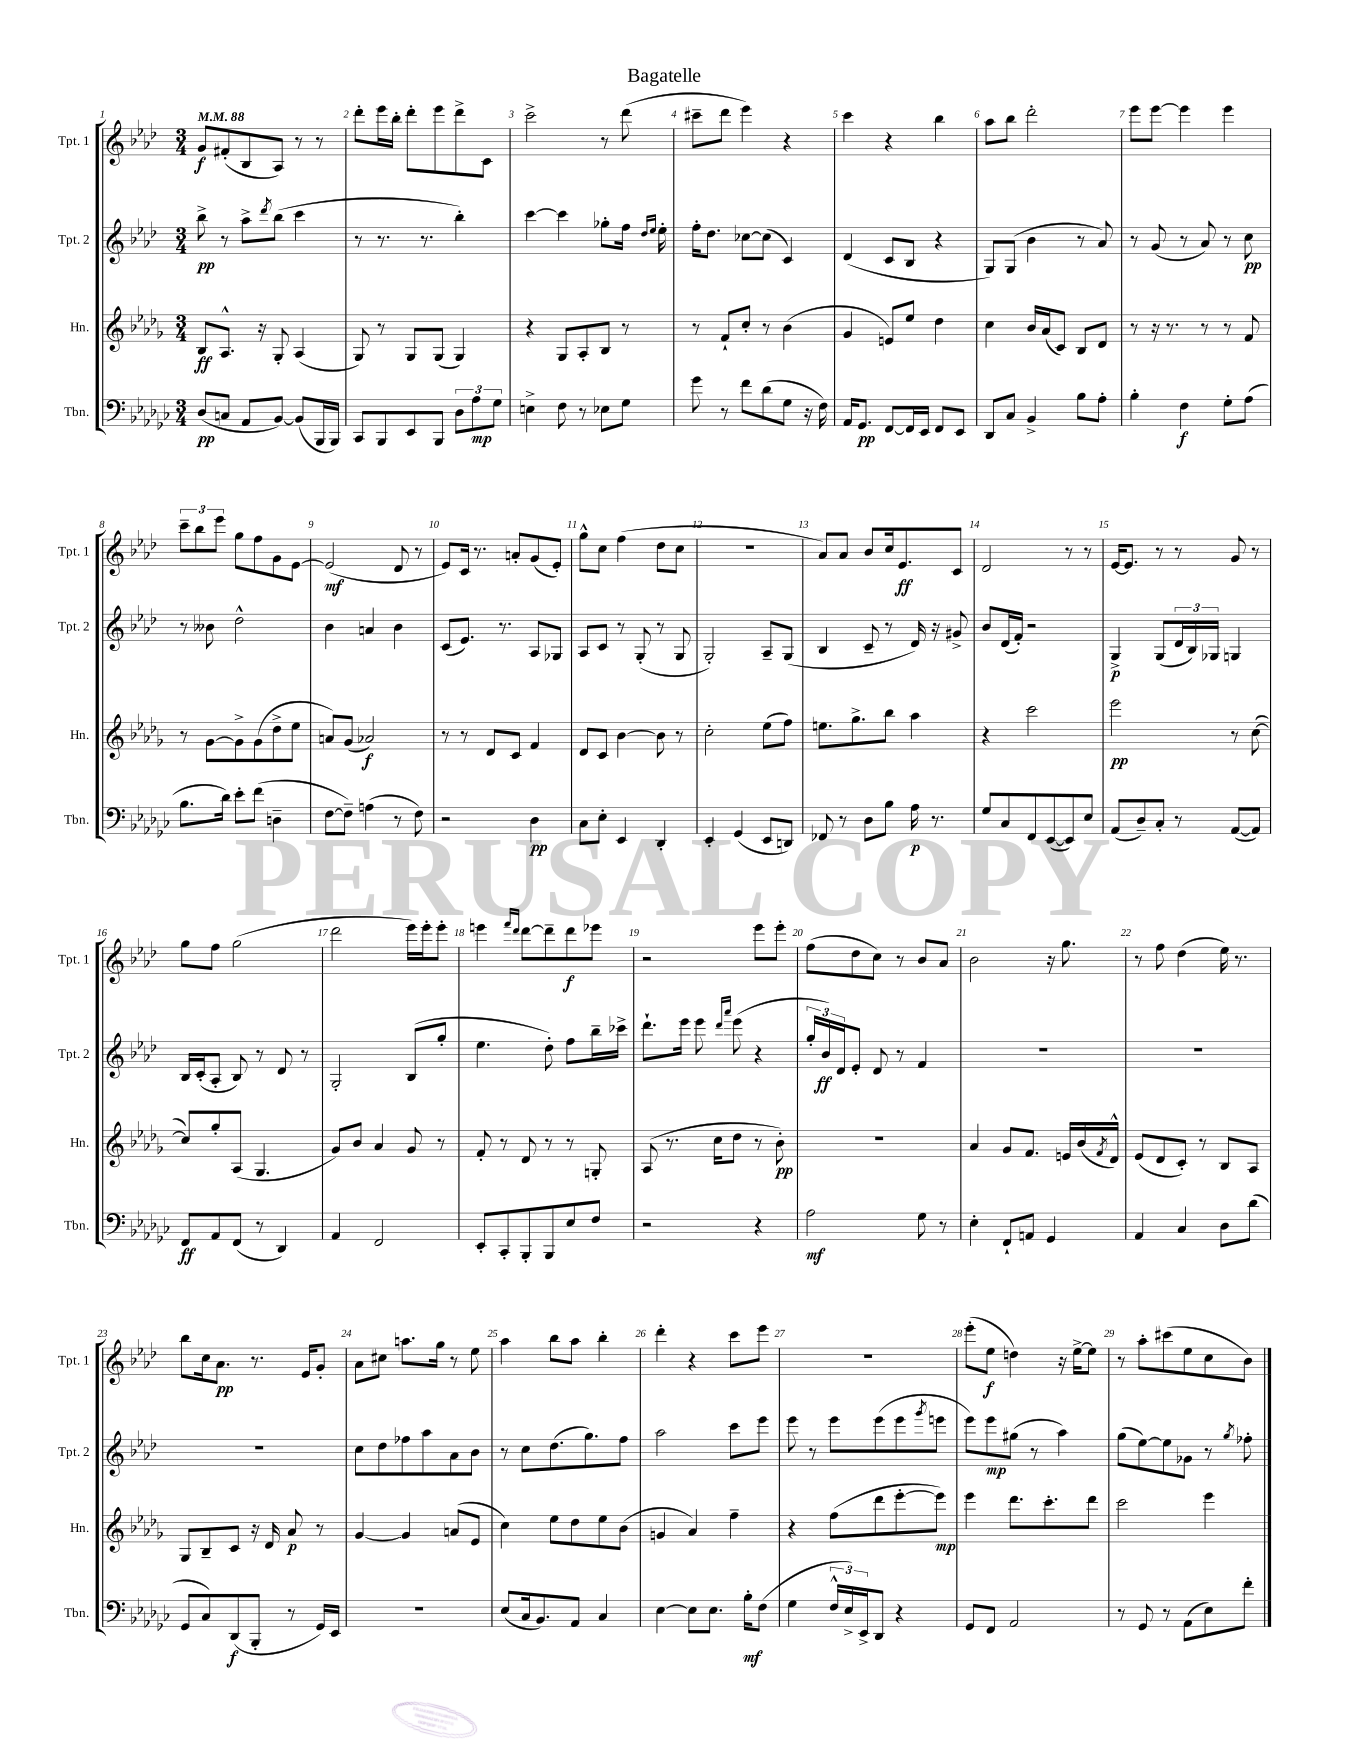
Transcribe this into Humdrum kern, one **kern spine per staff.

**kern	**kern	**kern	**kern
*staff4	*staff3	*staff2	*staff1
*clefF4	*clefG2	*clefG2	*clefG2
*k[b-e-a-d-g-c-]	*k[b-e-a-d-g-]	*k[b-e-a-d-]	*k[b-e-a-d-]
*M3/4	*M3/4	*M3/4	*M3/4
*MM88	*MM88	*MM88	*MM88
(8D-/L	8B-/L	8bb-^\	8g/L
8C/J	8.A-^^/J	8r	(8f#'/
8AA-/L	.	8aa-^\L	8B-/
.	16r	.	.
.	.	8qddd-/	.
[8BB-/J)	8G-'/	(8bb-\J	8A-/J)
(8BB-/]L	(4A-/	4ccc\	8r
16BBB-/L	.	.	8r
16BBB-/JJ)	.	.	.
=	=	=	=
8CC-/L	8G-/)	8r	8ddd-'\L
8BBB-/	8r	8.r	16eee-\L
.	.	.	16bb-'\JJ
8EE-/	8G-/L	.	8ddd-'\L
.	.	8.r	.
8BBB-/J	(8G-/J	.	8eee-\
12D-\L	4G-/)	4bb-'\)	8ddd-^\
12A-\	.	.	.
.	.	.	8c\J
12G-\J	.	.	.
=	=	=	=
4E^\	4r	[4ccc\	2ccc^\
8F\	8G-/L	4ccc\]	.
8r	8A-'/	.	.
8E-\L	8B-/J	8gg-'\L	8r
8G-\J	8r	16ff\Jk	(8ddd-\
.	.	16qqdd-/LL	.
.	.	16qqee-/JJ	.
.	.	16ee-'\	.
=	=	=	=
8g-\	8r	16ff'\LK	8ccc#~\L
.	.	8.dd-\J	.
8r	8f`/L	.	8ddd-\J
8f\L	8cc'/J	[8cc-\L	4eee-\)
(8d-\	8r	(8cc-\]J	.
8G-\J	(4b-\	4c/)	4r
16r	.	.	.
16F\)	.	.	.
=	=	=	=
16AA-/LK	4g-/	(4d-/	4ccc\
8.GG-/J	.	.	.
[8FF/L	8e/L)	8c/L	4r
16FF/]L	8ee-/J	8B-/J	.
16EE-/JJ	.	.	.
8FF/L	4dd-\	4r	4bb-\
8EE-/J	.	.	.
=	=	=	=
8DD-/L	4cc\	8G/L)	8aa-\L
8C-/J	.	(8G/J	8bb-\J
4BB-^/	16b-/LL	4b-\	2ddd-'\
.	(16a-/J	.	.
.	8c/J)	.	.
8B-\L	8B-/L	8r	.
8A-'\J	8d-/J	8a-/)	.
=	=	=	=
4B-'\	8r	8r	8eee-\L
.	16r	(8g/	[8eee-\J
.	8.r	.	.
4F\	.	8r	4eee-\]
.	8r	8a-/)	.
8G-'\L	8r	8r	4eee-\
(8A-\J	8f/	8cc\	.
=	=	=	=
8.B-\L	8r	8r	12ccc~\L
.	.	.	12bb-\
.	[8g-\L	8b--\	.
.	.	.	12eee-\J
16d-\Jk)	.	.	.
8e-'\L	8g-^\]	2dd-^^\	8gg\L
(8f\J	(8g-\	.	8ff\
4D~\	8dd-^\	.	8g\
.	8ee-\J	.	[8e-\J
=	=	=	=
[8F\L	8a/L)	4b-\	(2e-/]
8F~\]J)	(8g-/J	.	.
(4A\	2a-/)	4a/	.
8r	.	4b-\	8d-/
8F\)	.	.	8r
=	=	=	=
2r	8r	(8c/L	8e-/L)
.	8r	8.e-/J)	16c/Jk
.	.	.	8.r
.	8d-/L	.	.
.	.	8.r	.
.	8c/J	.	8a'/L
4D-\	4f/	8A-/L	(8g/
.	.	8G-/J	8e-'/J)
=	=	=	=
8C-\L	8d-/L	8A-/L	8gg^^\L
8E-'\J	8c/J	8c/J	8cc\J
4EE-/	[4b-\	8r	(4ff\
.	.	(8G'/	.
4DD-'/	8b-\]	8r	8dd-\L
.	8r	8G/	8cc\J
=	=	=	=
4EE-'/	2cc'\	2G'/)	2.r
(4GG-/	.	.	.
8EE-/L	(8ee-\L	8A-~/L	.
8DD/J)	8ff\J)	(8G/J	.
=	=	=	=
8FF-/	8.ee\L	4B-/	8a-/L)
8r	.	.	8a-/J
.	8.gg-^\	.	.
8D-\L	.	8c~/	8b-/L
8B-\J	8bb-\J	8r	16cc/k
.	.	.	8.e-/
16A-\	4aa-\	16d-/)	.
8.r	.	16r	.
.	.	8g#^/	8c/J
=	=	=	=
8G-/L	4r	8b-/L	2d-/
8C-/	.	(16d-/L	.
.	.	16f'/JJ)	.
8FF/	2ccc\	2r	.
([8EE-/	.	.	.
8EE-/])	.	.	8r
8E-/J	.	.	8r
=	=	=	=
(8AA-/L	2eee-\	4G^/	[16e-/LK
.	.	.	8.e-/]J
8D-~/)	.	.	.
8C-'/J	.	(8G/L	8r
8r	.	24d-/L	8r
.	.	24B-/)	.
.	.	24G-/JJ	.
([8AA-/L	8r	4G/	8g/
8AA-/]J)	([8cc\	.	8r
=	=	=	=
8FF/L	8cc/]L)	16B-/LL	8gg\L
.	.	(16c'/J	.
8AA-/	8gg-'/	8A-'/J	8ff\J
(8FF/J	(8A-/J	8B-/)	(2gg\
8r	4.G-/	8r	.
4DD-/)	.	8d-/	.
.	.	8r	.
=	=	=	=
4AA-/	8g-/L)	2G'/	2ddd-\
.	8b-/J	.	.
2FF/	4a-/	.	.
.	8g-/	(8B-/L	16eee-\LL)
.	.	.	16eee-'\J
.	8r	8gg'/J	8eee-'\J
=	=	=	=
8EE-'/L	8f'/	4.ee-\	4eee\
8CC-'/	8r	.	.
.	.	.	16qqfff/LL
.	.	.	16qqddd-/JJ
8BBB-'/	8d-/	.	[8ddd-\L
8BBB-/	8r	8dd-'\)	8ddd-~\]
8E-/	8r	8ff\L	8ddd-\
8F/J	8G'/	16bb-~\L	8eee-\J
.	.	16ccc-^\JJ	.
=	=	=	=
2r	(8A-/	8.ddd-`\L	2r
.	8.r	.	.
.	.	16eee-\Jk	.
.	.	8eee-\	.
.	16cc\LK	.	.
.	.	16qqddd-/LL	.
.	.	16qqaaa-/JJ	.
.	8dd-\J	(8eee-\	.
4r	8r	4r	8eee-\L
.	8b-'\)	.	8eee-'\J
=	=	=	=
2A-\	2.r	24gg'/LL	(8ff\L
.	.	24b-/)	.
.	.	24d-/J	.
.	.	8e-'/J	8dd-\
.	.	8d-/	8cc\J)
.	.	8r	8r
8G-\	.	4f/	8b-/L
8r	.	.	8a-/J
=	=	=	=
4E-'\	4a-/	2.r	2b-\
8FF`/L	8g-/L	.	.
8AA/J	8.f/J	.	.
4GG-/	.	.	16r
.	16e/LL	.	8.gg\
.	(16b-/	.	.
.	8qf/	.	.
.	16d-^^/JJ)	.	.
=	=	=	=
4AA-/	(8e-/L	2.r	8r
.	8d-/	.	8ff\
4C-/	8c'/J)	.	(4dd-\
.	8r	.	.
8D-\L	8B-/L	.	16ee-\)
.	.	.	8.r
(8d-\J	8A-/J	.	.
=	=	=	=
8GG-/L	8G-/L	2.r	8bb-\L
8C-/)	8B-~/	.	16cc\k
.	.	.	8.a-\J
(8DD-/	8c/J	.	.
8BBB-'/J	16r	.	8.r
.	16d-/	.	.
8r	8a-/	.	.
.	.	.	16e-/LK
16GG-/LL)	8r	.	8g'/J
16EE-/JJ	.	.	.
=	=	=	=
2.r	[4g-/	8cc\L	8a-\L
.	.	8dd-\	8cc#\J
.	4g-/]	8ff-\	8.aa\L
.	.	8aa-\	.
.	.	.	16gg\Jk
.	(8a/L	8a-\	8r
.	8e-/J	8b-\J	8ee-\
=	=	=	=
(8E-/L	4cc\)	8r	4aa-\
16C-/k	.	8cc\L	.
8.BB-/)	.	.	.
.	8ee-\L	(8.dd-\	8bb-\L
8AA-/J	8dd-\	.	8aa-\J
.	.	8.gg\)	.
4C-/	8ee-\	.	4bb-'\
.	(8b-\J	8ff\J	.
=	=	=	=
[4E-\	4g/	2aa-\	4ddd-'\
8E-\]L	4a-/)	.	4r
8.E-\J	.	.	.
.	4ff~\	8ccc\L	8ccc\L
16B-'\LK	.	.	.
(8F\J	.	8eee-\J	8eee-\J
=	=	=	=
4G-\	4r	8eee-\	2.r
.	.	8r	.
24F^^/LL	(8ff\L	8eee-\L	.
24E-^/)	.	.	.
24EE-^/J	.	.	.
8DD-/J	8ddd-\	(8eee-\	.
4r	[8eee-'\	8eee-\	.
.	.	8qggg/	.
.	8eee-\]J)	8eee\J	.
=	=	=	=
8GG-/L	4eee-\	8eee-\L)	(8eee-'\L
8FF/J	.	8eee-\	8ee-\J
2AA-/	8.ddd-\L	(8gg#\J	4dd\)
.	.	8r	.
.	8.ccc'\	.	.
.	.	4aa-\)	16r
.	.	.	[16ee-^\LK
.	8ddd-\J	.	8ee-\]J
=	=	=	=
8r	2ccc\	(8gg\L	8r
8GG-/	.	[8ee-\)	8aa-'\L
8r	.	8ee-\]	(8ccc#\
(8AA-\L	.	8g-\J	8ee-\
8E-\)	4eee-\	8r	8cc\
.	.	8qgg/	.
8f'\J	.	8ff-'\	8b-\J)
==	==	==	==
*-	*-	*-	*-
